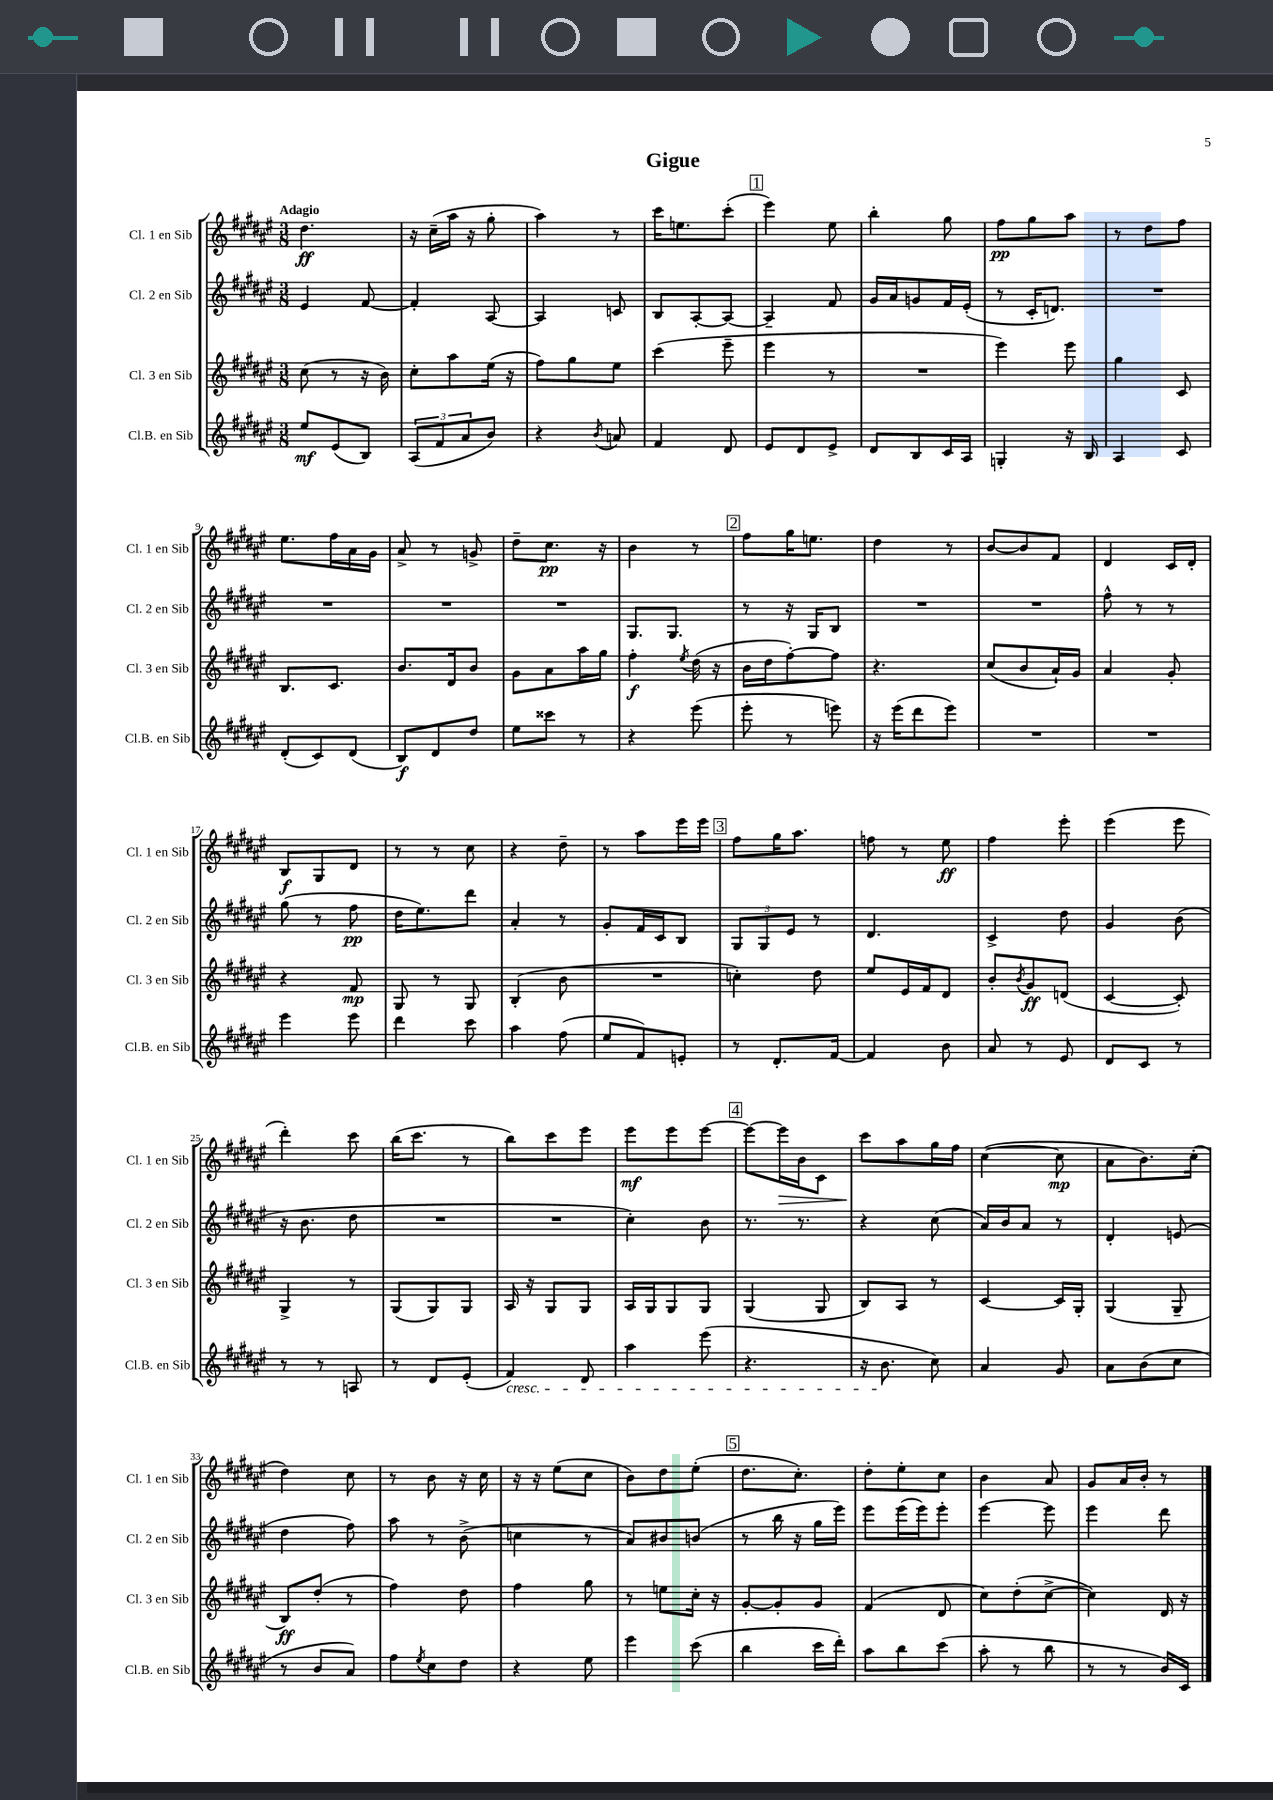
\header { title = "Gigue" }
<<
\new StaffGroup <<
\new Staff = "s0" \with { instrumentName = "Cl. 1 en Sib" shortInstrumentName = "Cl. 1 en Sib" } {
    \clef treble \key fis \major \numericTimeSignature \time 3/8 \tempo "Adagio"
    dis''4.\ff |
    r16 cis''16--( ais''16 r16 gis''8-. |
    ais''4) r8 |
    cis'''16 e''8. cis'''8-.( |
    \mark \markup { \box "1" } eis'''4) eis''8 |
    b''4-. gis''8 |
    fis''8\pp gis''8 ais''8 |
    r8 dis''8 fis''8 |
    eis''8. fis''16 ais'16 gis'16 |
    ais'8-> r8 g'8-> |
    dis''8-- cis''8.\pp r16 |
    b'4 r8 |
    \mark \markup { \box "2" } fis''8 gis''16 e''8. |
    dis''4 r8 |
    b'8~ b'8 fis'8 |
    dis'4 cis'16 dis'16-. |
    b8\f gis8 dis'8 |
    r8 r8 cis''8 |
    r4 dis''8-- |
    r8 ais''8 eis'''16 eis'''16 |
    \mark \markup { \box "3" } fis''8 gis''16 ais''8. |
    f''8 r8 eis''8\ff |
    fis''4 eis'''8-. |
    eis'''4( eis'''8 |
    dis'''4-.) cis'''8 |
    b''16( cis'''8. r8 |
    b''8) cis'''8 eis'''8 |
    eis'''8\mf eis'''8 eis'''8~ |
    \mark \markup { \box "4" } eis'''8~ eis'''16\> b'16 cis'8 |
    cis'''8\! ais''8 gis''16 fis''16 |
    cis''4~( cis''8\mp |
    ais'8 b'8.) cis''16-.( |
    dis''4) cis''8 |
    r8 b'8 r16 cis''16 |
    r16 r16 eis''8( cis''8 |
    b'8) dis''8 eis''8-.( |
    \mark \markup { \box "5" } dis''8. cis''8.-.) |
    dis''8-. eis''8-. cis''8 |
    b'4 ais'8 |
    gis'8 ais'16 b'16-. r8 \bar "|." |
}
\new Staff = "s1" \with { instrumentName = "Cl. 2 en Sib" shortInstrumentName = "Cl. 2 en Sib" } {
    \clef treble \key fis \major \numericTimeSignature \time 3/8
    eis'4 fis'8~ |
    fis'4-. ais8~ |
    ais4 c'8 |
    b8 ais8~-. ais8~ |
    \mark \markup { \box "1" } ais4-- fis'8 |
    gis'16 ais'16 g'8 fis'16 eis'16-.( |
    r8 cis'16-. d'8.) |
    R4. |
    R4. |
    R4. |
    R4. |
    gis8. gis8. |
    \mark \markup { \box "2" } r8 r16 gis16 b8 |
    R4. |
    R4. |
    fis''8-^ r8 r8 |
    gis''8( r8 fis''8\pp |
    dis''16 eis''8.) dis'''8 |
    ais'4-. r8 |
    gis'8-. fis'16 cis'16 b8 |
    \mark \markup { \box "3" } \tuplet 3/2 { gis8 gis8 eis'8 } r8 |
    dis'4. |
    cis'4-> dis''8 |
    gis'4 b'8( |
    r16 b'8. dis''8 |
    R4. |
    R4. |
    cis''4-.) b'8 |
    \mark \markup { \box "4" } r8. r8. |
    r4 cis''8( |
    ais'16) b'16 ais'8 r8 |
    dis'4-. e'8( |
    dis''4 fis''8) |
    ais''8 r8 b'8->( |
    c''4 r8 |
    ais'8) bis'8 b'8( |
    \mark \markup { \box "5" } r8 b''16 r16 gis''16 eis'''16) |
    eis'''8 eis'''16( eis'''16) eis'''8-. |
    eis'''4~ eis'''8 |
    eis'''4 dis'''8 \bar "|." |
}
\new Staff = "s2" \with { instrumentName = "Cl. 3 en Sib" shortInstrumentName = "Cl. 3 en Sib" } {
    \clef treble \key fis \major \numericTimeSignature \time 3/8
    cis''8( r8 r16 b'16) |
    cis''8-. ais''8 eis''16( r16 |
    fis''8) gis''8 eis''8 |
    cis'''4( eis'''8-- |
    \mark \markup { \box "1" } eis'''4 r8 |
    R4. |
    eis'''4) eis'''8 |
    gis''4 cis'8 |
    b8. cis'8. |
    b'8. dis'16 b'8 |
    gis'8 ais'8 ais''16 gis''16 |
    fis''4-.\f \acciaccatura { eis''8 } dis''16( r16 |
    \mark \markup { \box "2" } b'16 dis''16 fis''8~-.) fis''8 |
    r4. |
    cis''8( b'8 ais'16-!) gis'16 |
    ais'4 gis'8-. |
    r4 fis'8\mp |
    gis8 r8 gis8 |
    b4-.( b'8 |
    R4. |
    \mark \markup { \box "3" } c''4-.) dis''8 |
    eis''8 eis'16 fis'16 dis'8 |
    b'8-. \acciaccatura { b'8 } gis'8\ff d'8( |
    cis'4~ cis'8-.) |
    gis4-> r8 |
    gis8( gis8) gis8 |
    ais16 r16 gis8 gis8 |
    ais16 gis16 gis8 gis8 |
    \mark \markup { \box "4" } gis4( gis8 |
    b8) ais8 r8 |
    cis'4~ cis'16 gis16-. |
    gis4( gis8-- |
    b8\ff) dis''8-.( r8 |
    fis''4) dis''8 |
    fis''4 gis''8 |
    r8 e''8 cis''16-. r16 |
    \mark \markup { \box "5" } gis'8~-. gis'8-. gis'8 |
    fis'4( dis'8 |
    cis''8) dis''8-.( cis''8~-> |
    cis''4) dis'16 r16 \bar "|." |
}
\new Staff = "s3" \with { instrumentName = "Cl.B. en Sib" shortInstrumentName = "Cl.B. en Sib" } {
    \clef treble \key fis \major \numericTimeSignature \time 3/8
    eis''8\mf eis'8( b8) |
    \tuplet 3/2 { ais8( fis'8 ais'8 } b'8) |
    r4 \acciaccatura { b'8 } a'8 |
    fis'4 dis'8 |
    \mark \markup { \box "1" } eis'8 dis'8 eis'8-> |
    dis'8 b8 cis'16 ais16 |
    g4-. r16 b16 |
    ais4 cis'8 |
    dis'8-.( cis'8) dis'8( |
    b8\f) dis'8 dis''8 |
    eis''8 cisis'''8 r8 |
    r4 eis'''8( |
    \mark \markup { \box "2" } eis'''8-. r8 e'''8) |
    r16 eis'''16( dis'''8 eis'''8) |
    R4. |
    R4. |
    eis'''4 eis'''8 |
    dis'''4 cis'''8 |
    ais''4 fis''8( |
    eis''8 fis'8) e'8-. |
    \mark \markup { \box "3" } r8 dis'8.-. fis'16~ |
    fis'4 b'8 |
    ais'8 r8 eis'8 |
    dis'8 cis'8 r8 |
    r8 r8 a8 |
    r8 dis'8 eis'8-.( |
    fis'4\cresc) dis'8 |
    ais''4 eis'''8( |
    \mark \markup { \box "4" } r4. |
    r16 b'8.\! cis''8) |
    ais'4 gis'8 |
    ais'8 b'8( cis''8 |
    r8 b'8 ais'8) |
    fis''8 \acciaccatura { eis''8 } cis''8 dis''8 |
    r4 eis''8 |
    eis'''4 cis'''8( |
    \mark \markup { \box "5" } b''4 cis'''16 dis'''16-.) |
    ais''8 b''8 cis'''8( |
    ais''8-. r8 b''8 |
    r8 r8 b'16) cis'16 \bar "|." |
}
>>
>>
